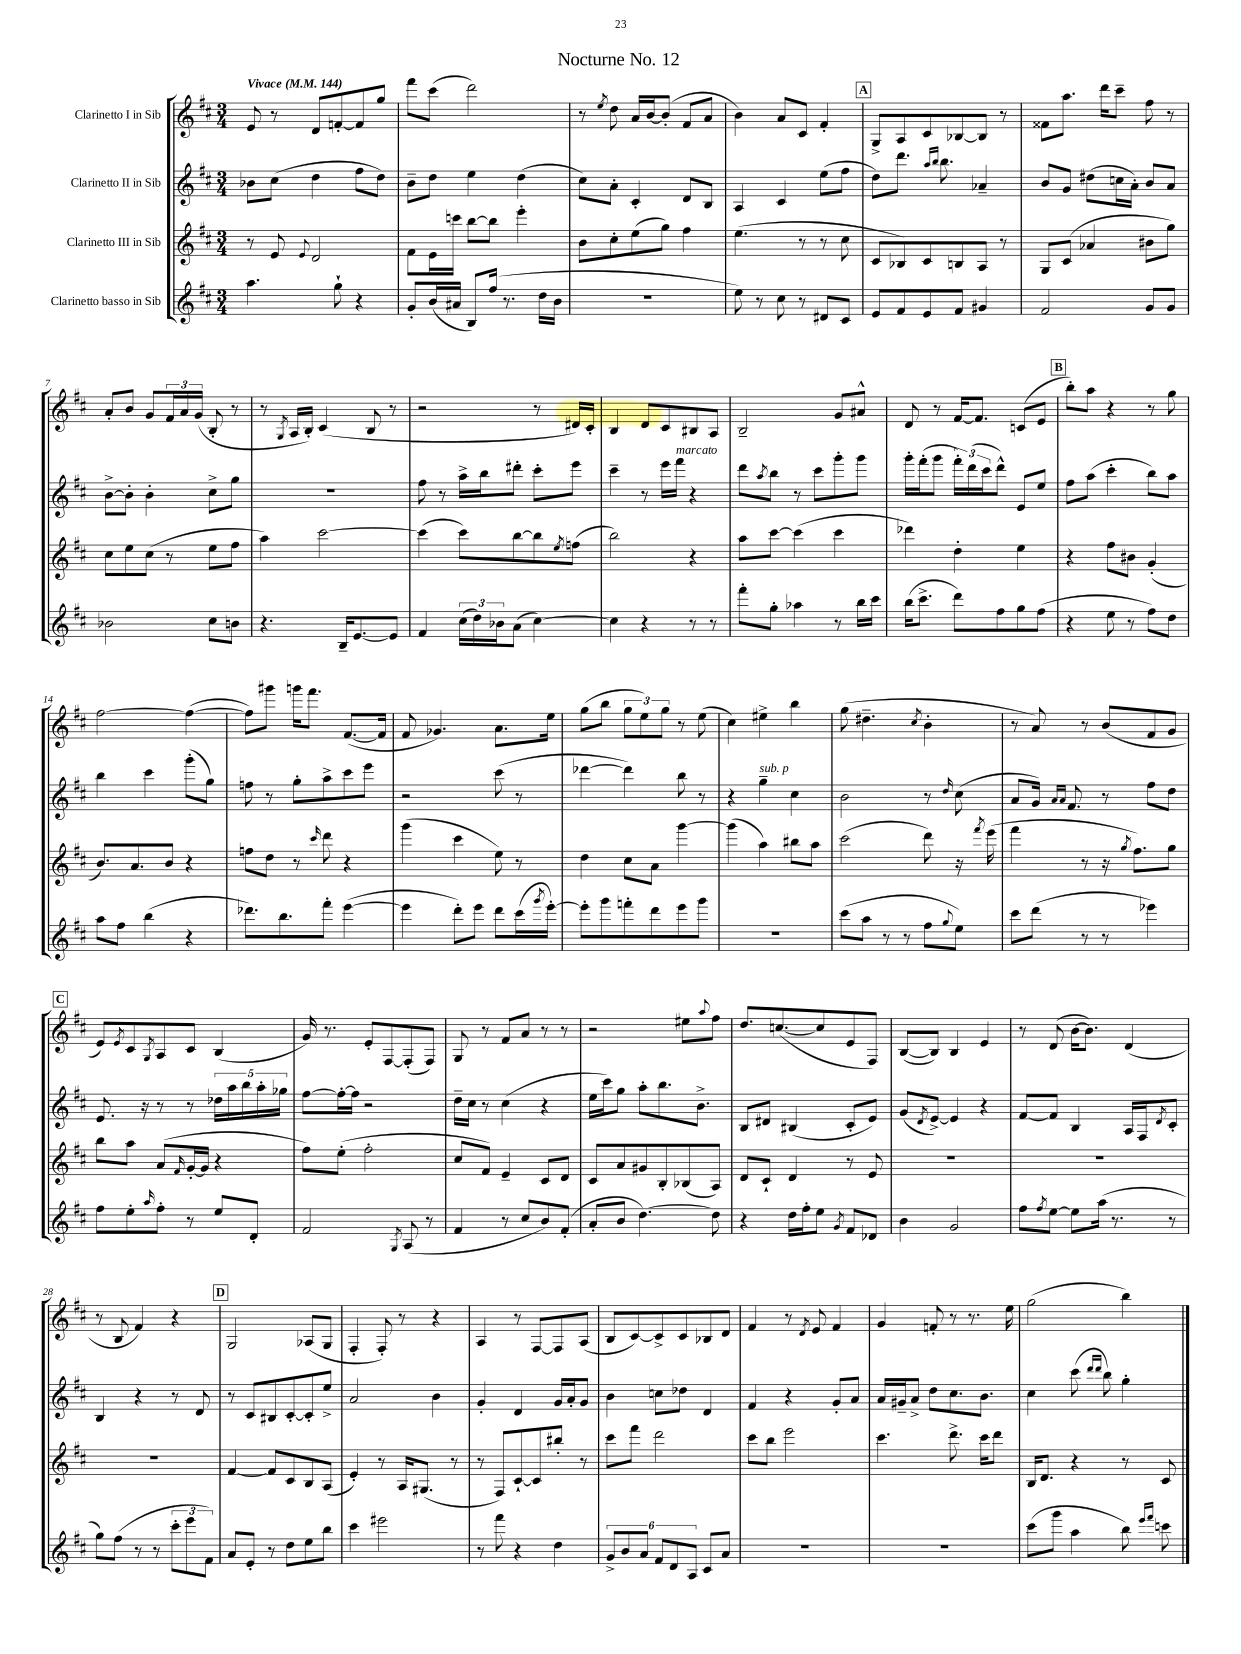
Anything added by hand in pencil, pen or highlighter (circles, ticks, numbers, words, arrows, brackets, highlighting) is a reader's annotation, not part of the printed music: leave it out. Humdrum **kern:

**kern	**kern	**kern	**kern
*part4	*part3	*part2	*part1
*staff4	*staff3	*staff2	*staff1
*I"Clarinetto basso in Sib	*I"Clarinetto III in Sib	*I"Clarinetto II in Sib	*I"Clarinetto I in Sib
*clefG2	*clefG2	*clefG2	*clefG2
*k[f#c#]	*k[f#c#]	*k[f#c#]	*k[f#c#]
*M3/4	*M3/4	*M3/4	*M3/4
*MM144	*MM144	*MM144	*MM144
=1	=1	=1	=1
!	!	!	!LO:TX:a:B:t=Vivace
4.aa\	8r	8b-X\L	8e/
.	8e/	(8cc#\J	8r
.	8qqe/	.	.
.	2d/	4dd\	8d/L
8gg`\	.	.	[8fn'/
4r	.	8ff#\L	8f/]
.	.	8dd\J)	8gg/J
=2	=2	=2	=2
8g'/L	8f#\L	8b~\L	8fff#\L
(16b/L	16e\L	8dd\J	(8ccc#\J
16a#X/JJ	16cccn\JJ	.	.
8B/L)	[8bb\L	4ee\	2ddd\)
(16ff#/Jk	8bb\J]	.	.
8.r	.	.	.
.	4eee'\	(4dd\	.
16dd\LL	.	.	.
16b\JJ	.	.	.
=3	=3	=3	=3
2.r	8b\L	8cc#\L)	8r
.	.	.	8qee/
.	8cc#'\	8a'\J	8dd\
.	(8ee\	4c#'/	16a/LL
.	.	.	[16b/J
.	8gg\J)	.	(8b'/J]
.	4ff#\	8d/L	8f#/L
.	.	8B/J	8a/J
=4	=4	=4	=4
8ee\)	(4.ee\	4A/	4b\)
8r	.	.	.
8cc#\	.	4c#/	8a/L
8r	8r	.	8c#/J
8d#X/L	8r	(8ee\L	4f#'/
8c#/J	8cc#\	8ff#\J	.
!!LO:REH:place=s1:t=A
=5	=5	=5	=5
8e/L	8c#/L	8dd\L)	8G^/L
8f#/	8B-X/)	8.ddd\J	8A/
8e/	8c#/	.	8c#/
.	.	16qqaa/LL	.
.	.	16qqbb/JJ	.
.	.	8.bb\	.
8f#/J	8Bn/	.	[8B-X/
4g#X/	8A/J	4a-X~/	8B-/J]
.	8r	.	8r
=6	=6	=6	=6
2f#/	8G/L	8b/L	8f##X\L
.	(8c#/J	8g/J	8.aa\J
.	4a-X/	(8dd#X\L	.
.	.	.	16ddd\KL
.	.	16ccn\L	8ccc#~\J
.	.	16a'\JJ)	.
8g/L	8b#X\L	8b/L	8ff#\
8g/J	8gg\J)	8a/J	8r
!!LO:LB:g=z
=7	=7	=7	=7
2b-X\	8cc#\L	[8b^\L	8a'/L
.	8ee\	8b'\J]	8b/J
.	(8cc#\J	4b'\	8g/L
.	8r	.	24f#/L
.	.	.	24a/
.	.	.	(24g/JJ
8cc#\L	8ee\L	8cc#^\L	8B'/
8bn\J	8ff#\J	8gg\J	8r
=8	=8	=8	=8
4.r	4aa\)	2.r	8r
.	.	.	8qG/
.	.	.	16A/LL
.	.	.	16B'/JJ)
.	[2ccc#\	.	(4c#/
16B~/KL	.	.	.
[8.e/	.	.	.
.	.	.	8B/
8e/J]	.	.	8r
=9	=9	=9	=9
4f#/	(4ccc#\]	8ff#\	2r
.	.	8r	.
(24cc#\LL	8ccc#\L)	16aa^\LL	.
24dd\)	.	.	.
.	.	16bb\J	.
24b-X\J	.	.	.
(8a\J	[8bb\	8ddd#X'\J	.
[4cc#\)	8bb\]	8ccc#'\L	8r
.	8qee/	.	.
.	(8ffn\J	8eee\J	16d#X/LL)
.	.	.	16c#'/JJ
=10	=10	=10	=10
4cc#\]	2bb\)	4ccc#~\	4B/
4r	.	8r	8d/L
.	.	16eee\LL	8c#/
!	!	!LO:TX:a:i:t=marcato	!
.	.	16fff#\JJ	.
8r	4r	4r	8B#X/
8r	.	.	8A/J
=11	=11	=11	=11
8fff#'\L	8aa\L	8ddd\L	2B~/
.	.	8qaa/	.
8gg'\J	[8ccc#\J	8bb\J	.
4aa-X\	(4ccc#\]	8r	.
.	.	8ccc#\L	.
8r	4ccc#\	8ggg'\	8g/L
16bb\LL	.	8ggg\J	8a#X^^/J
16ccc#\JJ	.	.	.
=12	=12	=12	=12
(16bb\KL	4ddd-X\)	16ggg'\LL	8d/
8.ccc#^\J	.	(16fff#'\J	.
.	.	8ggg\J	8r
8ddd\L)	4dd'\	24fff#'\LL)	[16f#/KL
.	.	(24ddd\	.
.	.	.	8.f#/J]
.	.	24ccc#\J	.
8ff#\	.	8ddd^^\J)	.
8gg\	4ee\	8e/L	(8cn/L
(8ff#\J	.	8ee/J	8e/J
!!LO:REH:place=s1:t=B
=13	=13	=13	=13
4r	4r	8ff#\L	8bb'\L)
.	.	(8aa\J	8aa\J
8ee\	8ff#\L	4ccc#'\	4r
8r	8b#X\J	.	.
8ff#\L)	(4g'/	8bb\L)	8r
8dd\J	.	8aa\J	8gg\
!!LO:LB:g=z
=14	=14	=14	=14
8aa\L	8.b/L)	4bb\	[2ff#\
8ff#\J	.	.	.
.	8.a/	.	.
(4bb\	.	4ccc#\	.
.	8b/J	.	.
4r	4r	(8ggg'\L	(4ff#\_
.	.	8gg\J)	.
=15	=15	=15	=15
8.ddd-X\L)	8ffn\L	8ffn\	8ff#\L])
.	8dd\J	8r	8ggg#X\J
8.bb\	.	.	.
.	8r	8gg'\L	16gggn\KL
.	.	.	8.fff#\J
.	16qqccc#/	.	.
8fff#'\J	8ddd\	8aa^\	.
([4eee\	4r	8ccc#\	([8.f#/L
.	.	8eee\J	.
.	.	.	16f#/Jk]
=16	=16	=16	=16
4eee\]	(4ggg\	2r	8f#/
.	.	.	4.g-X/)
8ddd'\L)	4ccc#\	.	.
8eee\J	.	.	.
8ddd\L	8ee\)	(8ccc#\	8.a\L
(16ccc#\L	8r	8r	.
8qggg/	.	.	.
[16eee'\JJ)	.	.	16ee\Jk
=17	=17	=17	=17
8eee'\L]	4dd\	[4ddd-X\	(8gg\L
8ggg\	.	.	8bb\J
8fffn'\	8cc#\L	4ddd-\])	12gg\L
.	.	.	12ee\)
8ddd\	8a\J	.	.
.	.	.	12gg\J
8eee\	[4ggg\	8bb\	8r
8ggg\J	.	8r	(8ee\
=18	=18	=18	=18
2.r	(4ggg\]	4r	4cc#\)
!	!	!LO:TX:a:i:t=sub. p	!
.	4aa\)	4gg~\	4ee#X^\
.	8bb#X\L	4cc#\	4bb\
.	8aa\J	.	.
=19	=19	=19	=19
(8ccc#\L	(2ccc#\	2b\	(8gg\
8aa\J	.	.	4.dd#X~\
8r	.	.	.
8r	.	.	.
.	.	.	8qcc#/
8ff#\L	8ddd\)	8r	4b'\
8qqgg/	.	16qqdd/	.
8ee\J)	16r	(8cc#\	.
.	8qfff#/	.	.
.	(16eee\	.	.
=20	=20	=20	=20
8ccc#\L	4fff#\	8a/L	8r
(8ddd\J	.	16g/Jk)	8a/)
.	.	16qqa/LL	.
.	.	16qqa/JJ	.
.	.	8.f#/	.
8r	8r	.	8r
8r	16r	8r	(8b/L
.	8qgg/	.	.
.	8.ff#\L)	.	.
4eee-X\)	.	8ff#\L	8f#/
.	8gg\J	8dd\J	8g/J
!!LO:LB:g=z
!!LO:REH:place=s1:t=C
=21	=21	=21	=21
8ff#\L	8bb\L	8.e/	8e/L)
.	.	.	8qe/
8ee'\	8aa\J	.	8c#/
.	.	16r	.
16qqaa/	.	.	8qG/
8ff#'\J	(8a/L	8r	8A/
.	16qqf#/	.	.
8r	[16g'/L	8r	8c#/J
.	16g/JJ]	.	.
8ee/L	4r	20dd-X\LL	(4B/
.	.	20aa\	.
.	.	20bb\	.
8d'/J	.	.	.
.	.	20aa'\	.
.	.	20gg-X\JJ	.
=22	=22	=22	=22
2f#/	8ff#\L)	[8ff#\L	16g/)
.	.	.	8.r
.	(8ee'\J	16ff#'\L_	.
.	.	16ff#\JJ]	.
.	2ff#'\	2r	8e'/L
.	.	.	[8F#/
8qG/	.	.	.
(8A/	.	.	(8F#'/]
8r	.	.	8F#/J)
=23	=23	=23	=23
4f#/	8cc#/L	16dd~\LL	8G/
.	.	16cc#\JJ	.
.	8f#/J)	8r	8r
8r	4e~/	(4cc#\	8f#/L
8cc#/L	.	.	8a/J
8b/)	8c#/L	4r	8r
(8f#'/J	8d/J	.	8r
=24	=24	=24	=24
8a'/L	8c#/L	16ee\LL	2r
.	.	16ccc#\J)	.
8b/J	8a/	8gg\J	.
[4.dd\)	8g#X/	8aa'\L	.
.	8B'/	8.bb\	.
.	(8B-X/	.	8ee#X\L
.	.	8.b^\J	.
.	.	.	8qqaa/
8dd\]	8A/J)	.	8ff#\J
=25	=25	=25	=25
4r	8d/L	8B/L	8.dd/L
.	8c#`/J	8d#X/J	.
.	.	.	([8.ccn/
16dd\LL	4d/	(4B#X/	.
16ff#'\J	.	.	.
8ee\J	.	.	8cc/]
8qg/	.	.	.
8f#/L	8r	8c#'/L	8e/
8d-X/J	8e/	8e/J)	8F#/J)
=26	=26	=26	=26
4b\	2.r	(8g/L	([8B/L
.	.	8qd/	.
.	.	[8e^/J)	8B/J])
2g/	.	4e/]	4B/
.	.	4r	4e/
=27	=27	=27	=27
8ff#\L	2.r	[8f#/L	8r
8qff#/	.	.	.
[8ee\J	.	8f#/J]	(8d/
8ee\L]	.	4B/	[16b\KL
.	.	.	8.b\J])
(16aa\Jk	.	.	.
8.r	.	.	.
.	.	16A/LL	(4d/
.	.	16F#/J	.
.	.	8qd/	.
8r	.	8c#'/J	.
!!LO:LB:g=z
=28	=28	=28	=28
8gg\L)	2.r	4B/	8r
(8ff#\J	.	.	8B/
8r	.	4r	4f#/)
8r	.	.	.
12ccc#'\L	.	8r	4r
12eee\	.	.	.
.	.	8d/	.
12f#\J)	.	.	.
!!LO:REH:place=s1:t=D
=29	=29	=29	=29
8a/L	[4f#/	8r	2G/
8e'/J	.	8c#/L	.
8r	8f#/L]	8B#X/	.
8dd\L	8c#/	[8c#'/	.
8ee\	8B/	8c#'/]	(8A-X/L
8bb\J	(8A/J	8ee^/J	8G/J
=30	=30	=30	=30
4ccc#\	4e'/)	2a/	4F#'/
2eee#X\	8r	.	8F#'/)
.	16A/KL	.	8r
.	(8.G#X/J	.	.
.	.	4b\	4r
.	8r	.	.
=31	=31	=31	=31
8r	8r	4g'/	4A/
8fff#\	8F#/L)	.	.
4r	[8c#`/	4d/	8r
.	8c#/]	.	[8F#/L
4dd\	8bb#X'/J	16g/LL	8F#/]
.	.	16a'/J	.
.	8r	8g/J	(8A/J
=32	=32	=32	=32
12g^/L	8ccc#\L	4b\	8B/L
12b/	.	.	.
.	8fff#\J	.	[8c#/)
12a/J	.	.	.
12f#/L	2ddd\	8ccn\L	8c#^/]
12d/	.	.	.
.	.	8dd-X\J	8c#/
12A/J	.	.	.
8c#/L	.	4d/	8B-X/
8a/J	.	.	8d/J
=33	=33	=33	=33
2.r	8ccc#\L	4f#/	4f#/
.	8bb\J	.	.
.	2eee\	4r	8r
.	.	.	8qd/
.	.	.	8e/
.	.	8g'/L	4f#/
.	.	8a/J	.
=34	=34	=34	=34
2.r	4.ccc#\	16a/LL	4g/
.	.	16g#X~/J	.
.	.	8a^/J	.
.	.	8dd\L	8fn'/
.	8.ddd^\	8.cc#\	8r
.	.	.	8.r
.	16ccc#\KL	8.b\J	.
.	8ddd\J	.	.
.	.	.	16ee\
=35	=35	=35	=35
(8ccc#\L	16B/KL	4cc#\	(2gg\
.	8.d/J	.	.
8ggg\J	.	.	.
4aa\	4r	(8ccc#\	.
.	.	16qqddd/LL	.
.	.	16qqddd/JJ	.
.	.	8bb\)	.
8bb\)	8r	4gg'\	4bb\)
16qqeee/LL	.	.	.
16qqfff#/JJ	.	.	.
8cccn\	8c#/	.	.
==	==	==	==
*-	*-	*-	*-
